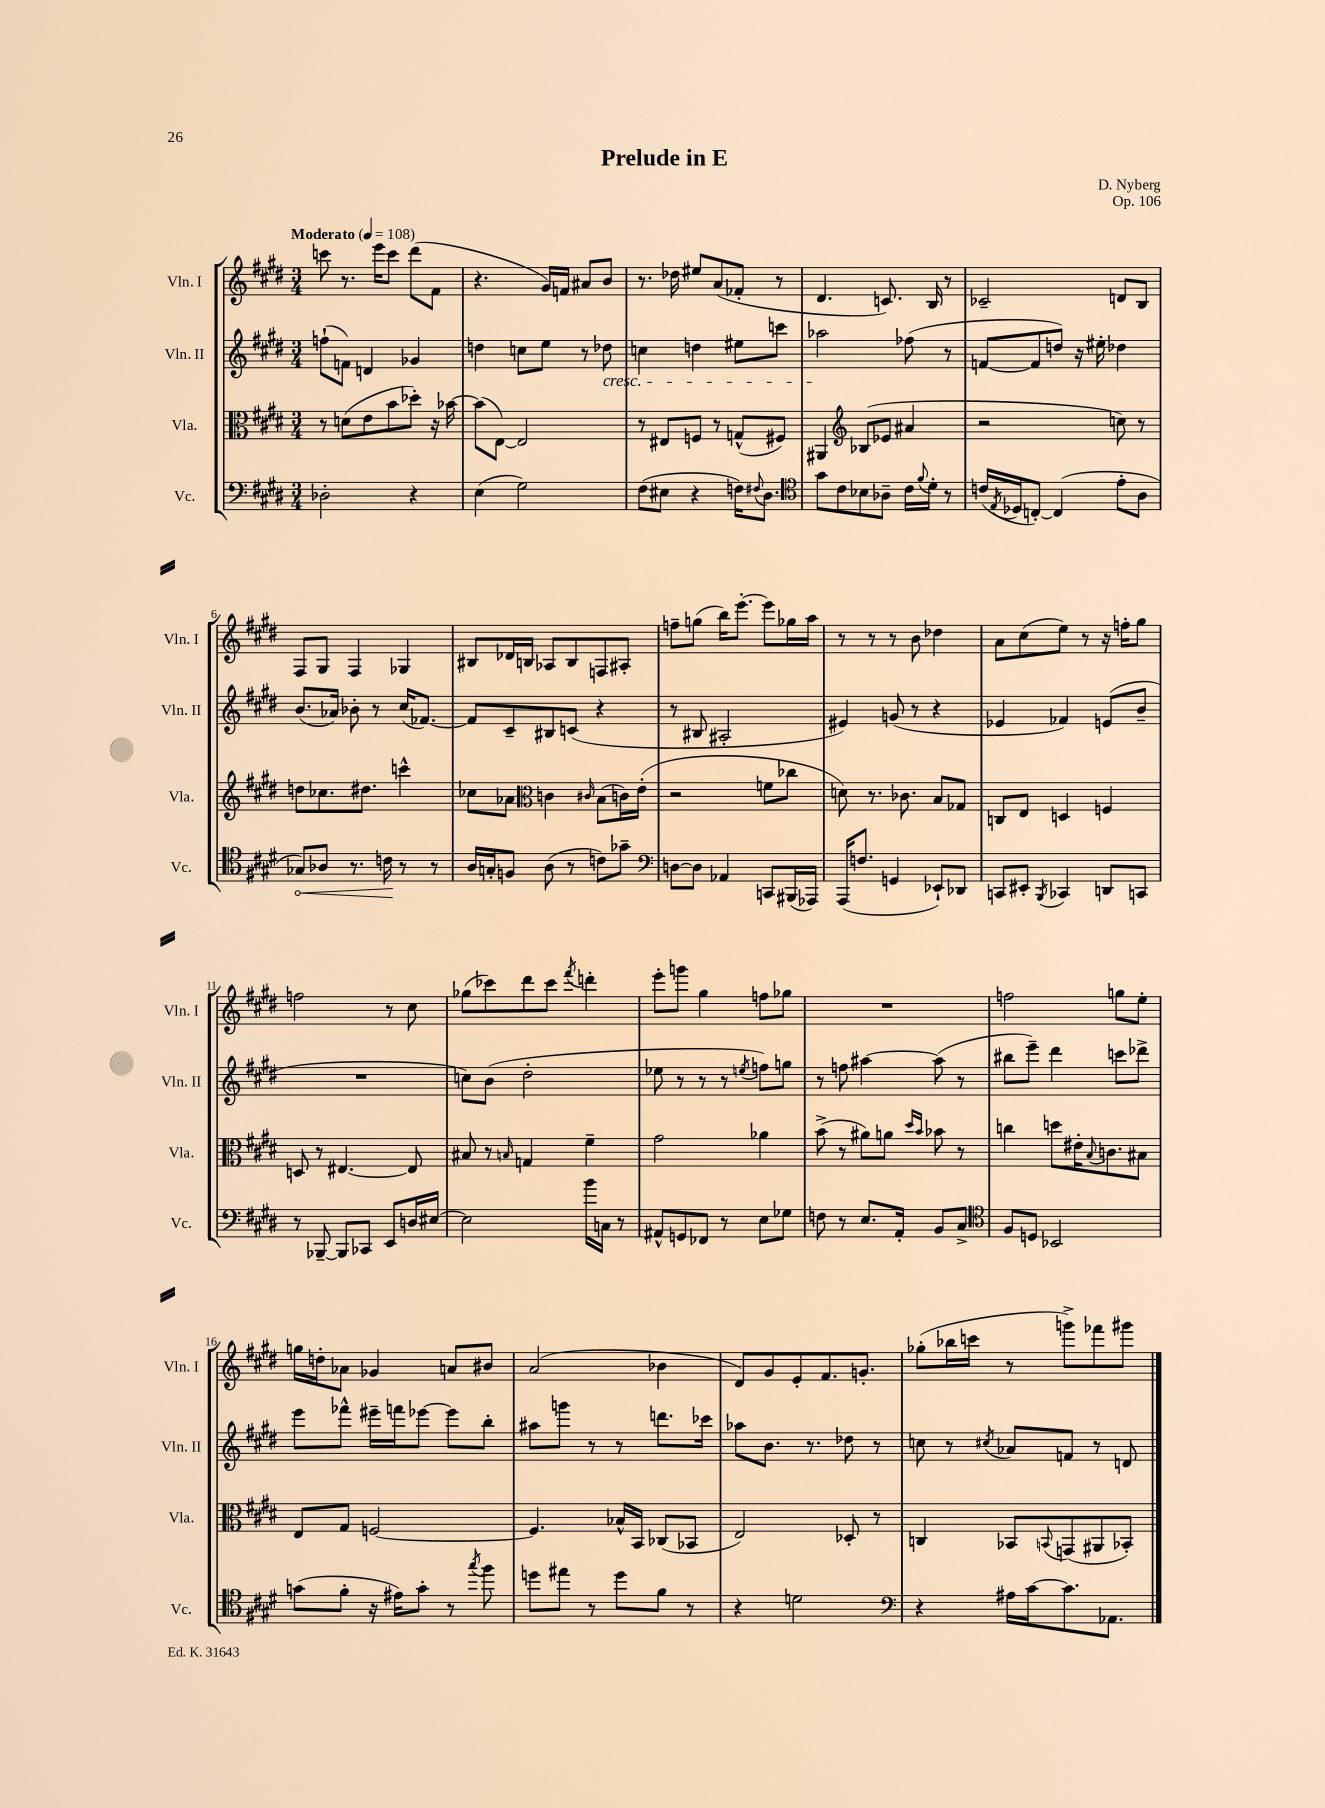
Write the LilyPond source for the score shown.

\header { title = "Prelude in E" composer = "D. Nyberg" opus = "Op. 106" }
<<
\new StaffGroup <<
\new Staff = "s0" \with { instrumentName = "Vln. I" shortInstrumentName = "Vln. I" } {
    \clef treble \key e \major \numericTimeSignature \time 3/4 \tempo "Moderato" 4 = 108
    c'''8 r8. e'''16 c'''8 dis'''8( fis'8 |
    r4. gis'16) f'16 ais'8 b'8 |
    r8. des''16 eis''8 a'8( fes'8-. r8 |
    dis'4. c'8.) b16 r8 |
    ces'2-- d'8 b8 |
    fis8 gis8 fis4 ges4 |
    bis8 des'16 b16 aes8 b8 f8 ais8-. |
    f''8-- g''8( b''16) e'''8.~-. e'''8 ges''16 a''16 |
    r8 r8 r8 b'8 des''4 |
    a'8 cis''8( e''8) r8 r16 f''16-. gis''8 |
    f''2 r8 cis''8 |
    ges''8( ces'''8) dis'''8 ces'''8 \acciaccatura { fis'''8 } d'''4-. |
    e'''8-. g'''8 gis''4 f''8 ges''8 |
    R2. |
    f''2 g''8 e''8-. |
    g''16 d''16-. aes'8 ges'4 a'8 bis'8 |
    a'2( bes'4 |
    dis'8) gis'8 e'8-. fis'8. g'8.-. |
    ges''8-.( bes''16 c'''16 r8 g'''8->) fes'''8 gis'''8 \bar "|." |
}
\new Staff = "s1" \with { instrumentName = "Vln. II" shortInstrumentName = "Vln. II" } {
    \clef treble \key e \major \numericTimeSignature \time 3/4
    f''8-!( f'8) d'4 ges'4 |
    d''4 c''8 e''8 r8 des''8\cresc |
    c''4 d''4 eis''8 c'''8 |
    aes''2\! fes''8( r8 |
    f'8~ f'8 d''8) r16 eis''16-. des''4 |
    b'8.( aes'16) bes'8-. r8 cis''16( fes'8.~) |
    fes'8 cis'8-- bis8 c'8( r4 |
    r8 bis8 ais2-. |
    eis'4) g'8( r8 r4 |
    ees'4 fes'4) e'8( b'8-- |
    R2. |
    c''8) b'8( dis''2-. |
    ees''8 r8 r8 r8 \acciaccatura { e''8 } f''8) g''8 |
    r8 f''8 ais''4~ ais''8( r8 |
    bis''8 e'''8--) dis'''4 c'''8 des'''8-> |
    e'''8 fes'''8-^ eis'''16-- f'''16 ees'''8~ ees'''8 b''8-. |
    ais''8 g'''8 r8 r8 d'''8. ces'''16 |
    aes''8 b'8. r8. des''8 r8 |
    c''8 r8 \acciaccatura { cis''8 } aes'8 f'8 r8 d'8 \bar "|." |
}
\new Staff = "s2" \with { instrumentName = "Vla." shortInstrumentName = "Vla." } {
    \clef alto \key e \major \numericTimeSignature \time 3/4
    r8 d'8( e'8 b'8 des''8-.) r16 bes'16~ |
    bes'8( e8~) e2 |
    r8 eis8 f8 r8 g8-^( fis8) |
    ais,4 \clef treble bes8( ees'8 ais'4 |
    r2 c''8) r8 |
    d''8 ces''8. dis''8. c'''4-^ |
    ces''8 aes'8 \clef alto c'4 \grace { cis'16 } b8( c'16) e'16-.( |
    r2 f'8 ces''8 |
    d'8) r8. ces'8. b8 ges8 |
    c8 e8 d4 f4 |
    d8 r8 eis4.~ eis8 |
    bis8 r8 \grace { b16 } g4 fis'4-- |
    gis'2 aes'4 |
    b'8->( r8 ais'8) a'8 \grace { dis''16 b'16 } bes'8 r8 |
    c''4 d''8 eis'16-. \appoggiatura { b8 } c'8. bis8 |
    e8 gis8 f2~ |
    f4. bes16-^ b,16 ces8( bes,8 |
    e2) des8-. r8 |
    c4 bes,8 \appoggiatura { b,8 } g,8( ais,8 bes,8-.) \bar "|." |
}
\new Staff = "s3" \with { instrumentName = "Vc." shortInstrumentName = "Vc." } {
    \clef bass \key e \major \numericTimeSignature \time 3/4
    des2-. r4 |
    e4( gis2) |
    fis8( eis8 r4 f16) \appoggiatura { fis8 } dis8. |
    \clef tenor gis'8 cis'8 bes8 aes8-- cis'16 \appoggiatura { fis'8 } dis'16-. r8 |
    c'16( \acciaccatura { e8 } des16 c8~-.) c4( e'8-. a8 |
    \once \override Hairpin.circled-tip = ##t ges8\<) aes8 r8. c'16\! r8 r8 |
    a16 g16-. f8 a8( r8 c'8) ges'8-- |
    \clef bass d8~ d8 aes,4 c,8 bis,,16( aes,,16) |
    a,,16( f8. g,4 ees,8-!) des,8 |
    c,8 eis,8-. \acciaccatura { b,,8 } ces,4 d,8 c,8 |
    r8 bes,,8~-- bes,,8 ces,8 e,8 d16 eis16~ |
    eis2 b'16 c16 r8 |
    ais,8-^ g,8 fes,8 r8 e8 ges8 |
    f8 r8 e8. a,16-. b,8 cis8-> |
    \clef tenor fis8 d8 bes,2 |
    g'8( fis'8-. r16 eis'16) g'8-. r8 \acciaccatura { gis''8 } fis''8 |
    d''8 eis''8 r8 d''8 fis'8 r8 |
    r4 d'2 |
    \clef bass r4 ais16 cis'16~ cis'8. aes,8. \bar "|." |
}
>>
>>
